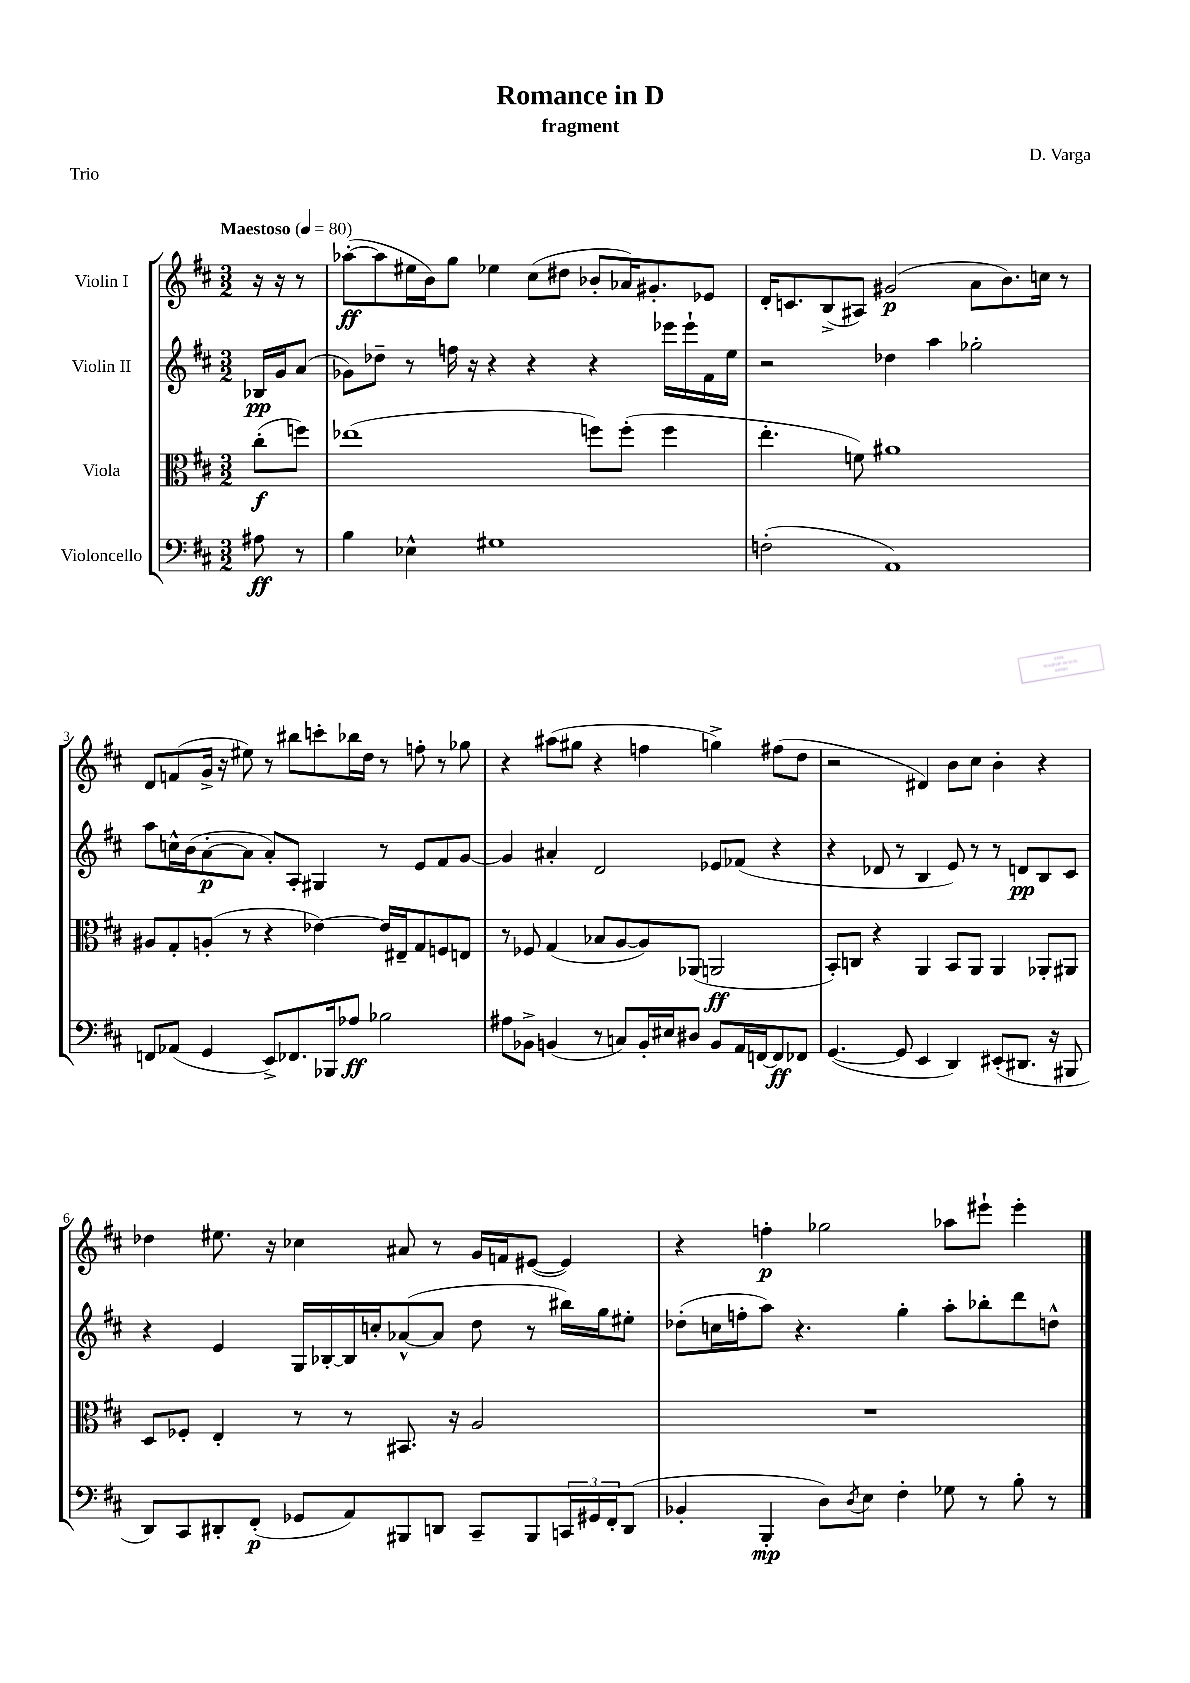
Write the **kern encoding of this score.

**kern	**dynam	**kern	**dynam	**kern	**dynam	**kern	**dynam
*part4	*part4	*part3	*part3	*part2	*part2	*part1	*part1
*staff4	*staff4	*staff3	*staff3	*staff2	*staff2	*staff1	*staff1
*I"Violoncello	*	*I"Viola	*	*I"Violin II	*	*I"Violin I	*
*clefF4	*	*clefC3	*	*clefG2	*	*clefG2	*
*k[f#c#]	*	*k[f#c#]	*	*k[f#c#]	*	*k[f#c#]	*
*M3/2	*	*M3/2	*	*M3/2	*	*M3/2	*
*MM80	*	*MM80	*	*MM80	*	*MM80	*
=	=	=	=	=	=	=	=
!	!	!	!	!	!	!LO:TX:a:B:t=Maestoso	!
8A#X\	ff	(8cc#'\L	f	16B-X/LL	pp	16r	.
.	.	.	.	16g/J	.	16r	.
8r	.	8ffn\J)	.	(8a/J	.	8r	.
=1	=1	=1	=1	=1	=1	=1	=1
4B\	.	(1ee-X	.	8g-X\L)	.	([8aa-X'\L	ff
.	.	.	.	8dd-X~\J	.	8aa-\]	.
4E-X^^\	.	.	.	8r	.	16ee#X\L	.
.	.	.	.	.	.	16b\J)	.
.	.	.	.	16ffn\	.	8gg\J	.
.	.	.	.	16r	.	.	.
1G#X	.	.	.	4r	.	4ee-X\	.
.	.	.	.	4r	.	(8cc#\L	.
.	.	.	.	.	.	8dd#X\J	.
.	.	8ffn\L)	.	4r	.	8b-X'/L	.
.	.	(8ff'\J	.	.	.	16a-X/K)	.
.	.	.	.	.	.	8.g#X'/	.
.	.	4ff\	.	16eee-X\LL	.	.	.
.	.	.	.	16eee-`\	.	.	.
.	.	.	.	16f#\	.	8e-X/J	.
.	.	.	.	16ee\JJ	.	.	.
=2	=2	=2	=2	=2	=2	=2	=2
(2Fn'\	.	4.ee'\	.	2r	.	16d'/KL	.
.	.	.	.	.	.	8.cn/	.
.	.	.	.	.	.	(8B^/	.
.	.	8fn\)	.	.	.	8A#X/J)	.
1AA)	.	1a#X	.	4dd-X\	.	(2g#X/	p
.	.	.	.	4aa\	.	.	.
.	.	.	.	2gg-X'\	.	8a\L	.
.	.	.	.	.	.	8.b\)	.
.	.	.	.	.	.	16ccn\Jk	.
.	.	.	.	.	.	8r	.
!!LO:LB:g=z
=3	=3	=3	=3	=3	=3	=3	=3
8FFn/L	.	8A#X/L	.	8aa\L	.	8d/L	.
(8AA-X/J	.	8G'/	.	16ccn^^\L	.	(8fn/	.
.	.	.	.	(16b\J	.	.	.
4GG/	.	(8An'/J	.	[8a'\	p	16g^/Jk	.
.	.	.	.	.	.	16r	.
.	.	8r	.	8a\J]	.	8ee#X\)	.
8EE^/L)	.	4r	.	8a'/L)	.	8r	.
8.FF-X/	.	.	.	8A'/J	.	8bb#X\L	.
.	.	[4e-X\)	.	4G#X/	.	8cccn'\	.
16BBB-X/k	.	.	.	.	.	.	.
8A-X/J	ff	.	.	.	.	16bb-X\L	.
.	.	.	.	.	.	16dd\JJ	.
2B-X\	.	16e-/LL]	.	8r	.	8r	.
.	.	16E#X~/J	.	.	.	.	.
.	.	8G/	.	8e/L	.	8ffn'\	.
.	.	8Fn/	.	8f#/	.	8r	.
.	.	8En/J	.	[8g/J	.	8gg-X\	.
=4	=4	=4	=4	=4	=4	=4	=4
8A#X\L	.	8r	.	4g/]	.	4r	.
8BB-X^\J	.	8F-X/	.	.	.	.	.
(4BBn/	.	(4G/	.	4a#X'/	.	(8aa#X\L	.
.	.	.	.	.	.	8gg#X\J	.
8r	.	8B-X/L	.	2d/	.	4r	.
8Cn/L)	.	[8A/	.	.	.	.	.
16BB'/L	.	8A/])	.	.	.	4ffn\	.
16E#X/J	.	.	.	.	.	.	.
8D#X/J	.	(8AA-X/J	.	.	.	.	.
8BB/L	.	2AAn/	ff	8e-X/L	.	4ggn^\)	.
16AA/L	.	.	.	(8f-X/J	.	.	.
[16FFn/J	.	.	.	.	.	.	.
8FF/]	ff	.	.	4r	.	(8ff#X\L	.
8FF-X/J	.	.	.	.	.	8dd\J	.
=5	=5	=5	=5	=5	=5	=5	=5
([4.GG/	.	8BB'/L)	.	4r	.	2r	.
.	.	8Cn/J	.	.	.	.	.
.	.	4r	.	8d-X/	.	.	.
8GG/]	.	.	.	8r	.	.	.
4EE/	.	4AA/	.	4B/	.	4d#X/)	.
4DD/)	.	8BB/L	.	8e/)	.	8b\L	.
.	.	8AA/J	.	8r	.	8cc#\J	.
(8EE#X'/L	.	4AA/	.	8r	.	4b'\	.
8.DD#X/J	.	.	.	8dn/L	pp	.	.
.	.	8AA-X'/L	.	8B/	.	4r	.
16r	.	.	.	.	.	.	.
8BBB#X/	.	8AA#X/J	.	8c#/J	.	.	.
!!LO:LB:g=z
=6	=6	=6	=6	=6	=6	=6	=6
8DD/L)	.	8D/L	.	4r	.	4dd-X\	.
8CC#/	.	8F-X'/J	.	.	.	.	.
8DD#X'/	.	4E'/	.	4e/	.	8.ee#X\	.
(8FF#'/J	p	.	.	.	.	.	.
.	.	.	.	.	.	16r	.
8GG-X/L	.	8r	.	16G/LL	.	4cc-X\	.
.	.	.	.	[16B-X'/	.	.	.
8AA/)	.	8r	.	16B-/]	.	.	.
.	.	.	.	16ccn'/J	.	.	.
8BBB#X/	.	8.BB#X/	.	([8a-X^^/	.	8a#X/	.
8DDn/J	.	.	.	8a-/J]	.	8r	.
.	.	16r	.	.	.	.	.
8CC#~/L	.	2A/	.	8dd\	.	16g/LL	.
.	.	.	.	.	.	16fn/J	.
8BBB#/	.	.	.	8r	.	([8e#X/J	.
24CCn/L	.	.	.	16bb#X\LL)	.	4e#/])	.
24GG#X/	.	.	.	.	.	.	.
.	.	.	.	16gg\J	.	.	.
24FF#'/J	.	.	.	.	.	.	.
(8DD/J	.	.	.	8ee#X'\J	.	.	.
=7	=7	=7	=7	=7	=7	=7	=7
4BB-X'/	.	1.r	.	(8dd-X'\L	.	4r	.
.	.	.	.	16ccn\L	.	.	.
.	.	.	.	16ffn'\J	.	.	.
4BBB'/	mp	.	.	8aa\J)	.	4ffn'\	p
.	.	.	.	4.r	.	.	.
8D\L)	.	.	.	.	.	2gg-X\	.
8qD/	.	.	.	.	.	.	.
8E\J	.	.	.	.	.	.	.
4F#'\	.	.	.	4gg'\	.	.	.
8G-X\	.	.	.	8aa'\L	.	8aa-X\L	.
8r	.	.	.	8bb-X'\	.	8eee#X`\J	.
8B'\	.	.	.	8ddd\	.	4eee#'\	.
8r	.	.	.	8ddn^^\J	.	.	.
==	==	==	==	==	==	==	==
*-	*-	*-	*-	*-	*-	*-	*-
